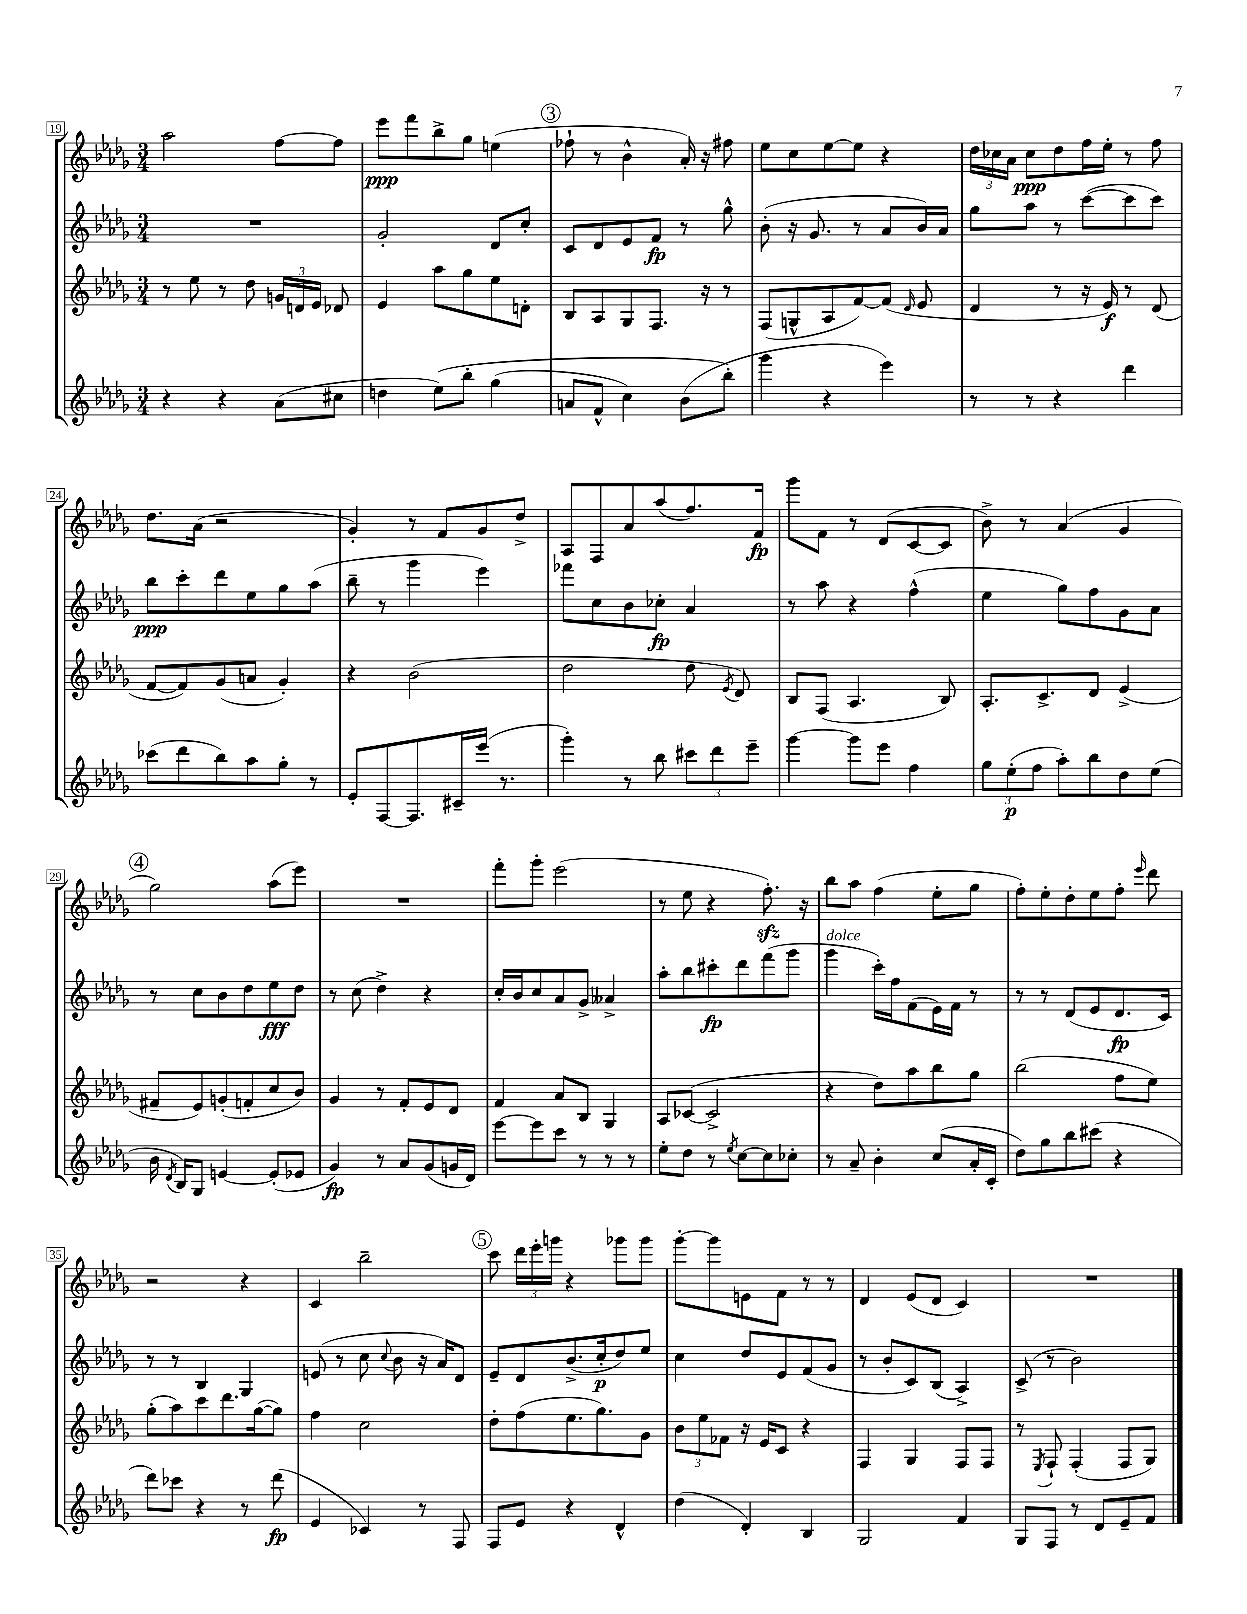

**kern	**kern	**kern	**kern
*staff4	*staff3	*staff2	*staff1
*clefG2	*clefG2	*clefG2	*clefG2
*k[b-e-a-d-g-]	*k[b-e-a-d-g-]	*k[b-e-a-d-g-]	*k[b-e-a-d-g-]
*M3/4	*M3/4	*M3/4	*M3/4
4r	8r	2.r	2aa-
.	8ee-	.	.
4r	8r	.	.
.	8dd-	.	.
(8a-	24g	.	[8ff
.	24d	.	.
.	24e-	.	.
8cc#	8d-	.	8ff]
=	=	=	=
4dd	4e-	2g-'	8eee-
.	.	.	8fff
&(8ee-)	8aa-	.	8bb-^
8bb-'	8gg-	.	8gg-
(4gg-	8ee-	8d-	(4ee
.	8d'	8cc'	.
=	=	=	=
8a	8B-	8c	8ff-`
8f^^	8A-	8d-	8r
4cc)	8G-	8e-	4b-^^
.	8.F	8f	.
(8b-	.	8r	16a-')
.	16r	.	16r
8bb-'&)	8r	8gg-^^	8ff#
=	=	=	=
4ggg-	(8F	(8b-'	8ee-
.	8G^^	16r	8cc
.	.	8.g-	.
4r	8A-	.	[8ee-
.	[8f)	8r	8ee-]
4eee-)	(8f]	8a-	4r
.	16qqd-	.	.
.	8e-	16b-)	.
.	.	16a-	.
=	=	=	=
8r	4d-	8gg-	24dd-
.	.	.	24cc-
.	.	.	24a-
8r	.	8aa-	8cc-
4r	8r	8r	8dd-
.	16r	([8ccc	16ff
.	16e-)	.	16ee-'
4ddd-	8r	8ccc]	8r
.	(8d-	8ccc)	8ff
=	=	=	=
(8ccc-	[8f	8bb-	8.dd-
8ddd-	8f])	8ccc'	.
.	.	.	(16a-
8bb-)	(8g-	8ddd-	2r
8aa-	8a	8ee-	.
8gg-'	4g-')	8gg-	.
8r	.	(8aa-	.
=	=	=	=
8e-'	4r	8bb-~	4g-')
[8F	.	8r	.
8.F]	(2b-	4ggg-	8r
.	.	.	8f
16c#~	.	.	.
(16eee-	.	4eee-)	8g-
8.r	.	.	.
.	.	.	8dd-^
=	=	=	=
4ggg-')	2dd-	8fff-	8A-
.	.	8cc	8F
8r	.	8b-	8a-
8bb-	.	8cc-'	(8aa-
12ccc#	8dd-	4a-	8.ff)
12ddd-	.	.	.
.	8qe-	.	.
.	8d-)	.	.
12eee-~	.	.	.
.	.	.	16f
=	=	=	=
[4ggg-	8B-	8r	8ggg-
.	(8F	8aa-	8f
8ggg-]	4.A-	4r	8r
8eee-	.	.	(8d-
4ff	.	(4ff^^	[8c
.	8B-)	.	8c]
=	=	=	=
12gg-	8.A-'	4ee-	8b-^)
(12ee-'	.	.	.
.	.	.	8r
12ff	.	.	.
.	8.c^	.	.
8aa-')	.	8gg-)	(4a-
8bb-	8d-	8ff	.
8dd-	(4e-^	8g-	4g-
(8ee-	.	8a-	.
=	=	=	=
16b-	8f#~	8r	2gg-)
8qd-	.	.	.
16B-)	.	.	.
8G-	8e-)	8cc	.
[4e	(8g'	8b-	.
.	8f'	8dd-	.
(8e']	8cc	8ee-	(8aa-
8e-	8b-)	8dd-	8eee-)
=	=	=	=
4g-)	4g-	8r	2.r
.	.	(8cc	.
8r	8r	4dd-^)	.
8a-	8f'	.	.
(8g-	8e-	4r	.
16g	8d-	.	.
16d-)	.	.	.
=	=	=	=
[8eee-	4f	16cc'	8fff'
.	.	16b-	.
8eee-]	.	8cc	8ggg-'
8ccc	8a-	8a-	(2eee-
8r	8B-	8g-^	.
8r	4G-	4a--^	.
8r	.	.	.
=	=	=	=
8ee-'	8A-	8aa-'	8r
8dd-	([8c-	8bb-	8ee-
8r	2c-^]	8ccc#'	4r
8qee-	.	.	.
[8cc	.	8ddd-	.
8cc]	.	(8fff	8.ff')
8cc-'	.	8ggg-	.
.	.	.	16r
=	=	=	=
8r	4r	4ggg-	8bb-
8a-~	.	.	8aa-
4b-'	8dd-)	16ccc')	(4ff
.	.	16ff	.
.	8aa-	(8f	.
(8cc	8bb-	16e-)	8ee-'
.	.	16f	.
16a-'	8gg-	8r	8gg-
16c'	.	.	.
=	=	=	=
8dd-)	(2bb-	8r	8ff')
8gg-	.	8r	8ee-'
8bb-	.	(8d-	8dd-'
(8ccc#	.	8e-	8ee-
4r	8ff	8.d-	8ff'
.	.	.	16qqeee-
.	8ee-)	.	8ddd-
.	.	16c)	.
=	=	=	=
8ddd-)	(8gg-'	8r	2r
8ccc-	8aa-)	8r	.
4r	8ccc	4B-	.
.	8.ddd-	.	.
8r	.	4G-	4r
.	([16gg-	.	.
(8ddd-	8gg-])	.	.
=	=	=	=
4e-	4ff	(8e	4c
.	.	8r	.
4c-)	2cc	8cc	2bb-~
.	.	8qqcc	.
.	.	8b-	.
8r	.	16r	.
.	.	16a-)	.
8F	.	8d-	.
=	=	=	=
8F	8dd-'	8e-~	8ccc
8e-	(8ff	8d-	24ddd-
.	.	.	24eee-'
.	.	.	24ggg
4r	8.ee-	(8.b-^	4r
.	8.gg-)	16cc'	.
4d-^^	.	8dd-)	8ggg-
.	8g-	8ee-	8ggg-
=	=	=	=
(4dd-	12b-	4cc	[8ggg-'
.	12ee-	.	.
.	.	.	8ggg-]
.	12f-	.	.
4d-')	16r	8dd-	8e
.	16e-	.	.
.	8c	8e-	8f
4B-	4r	(8f	8r
.	.	8g-	8r
=	=	=	=
2G-	4F	8r	4d-
.	.	8b-'	.
.	4G-	8c)	(8e-
.	.	(8B-	8d-
4f	8F	4A-^)	4c)
.	8F	.	.
=	=	=	=
8G-	8r	(8c^	2.r
.	8qE-	.	.
8F	8F`	8r	.
8r	(4F'	2b-)	.
8d-	.	.	.
8e-~	8F	.	.
8f	8G-)	.	.
==	==	==	==
*-	*-	*-	*-
